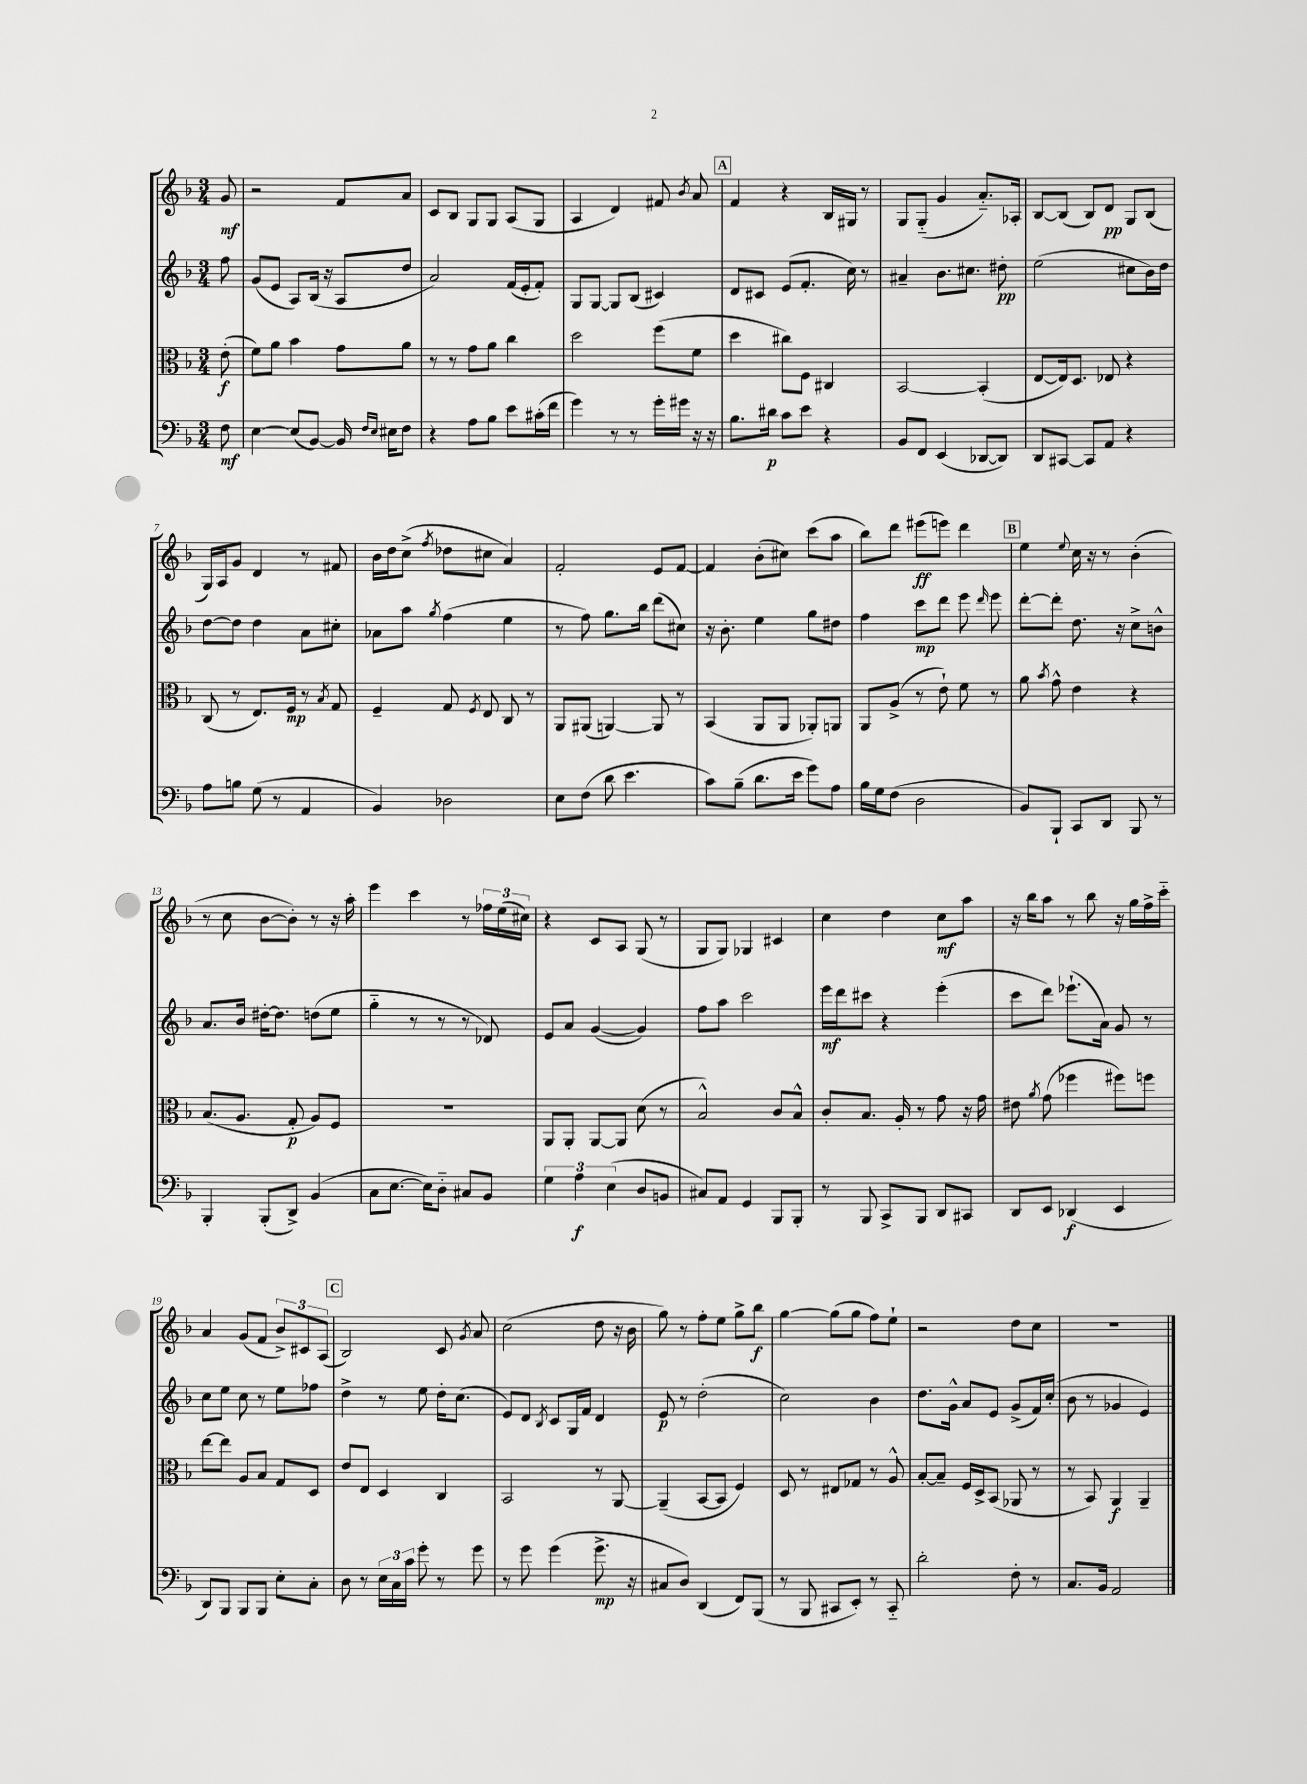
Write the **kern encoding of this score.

**kern	**kern	**kern	**kern
*staff4	*staff3	*staff2	*staff1
*clefF4	*clefC3	*clefG2	*clefG2
*k[b-]	*k[b-]	*k[b-]	*k[b-]
*M3/4	*M3/4	*M3/4	*M3/4
8F\	(8e'\	8ff\	8g/
=	=	=	=
[4E\	8f\L)	(8g/L	2r
.	8a\J	8e/J	.
(8E/]L	4b-\	8A/L)	.
[8BB-/J)	.	(16B-/Jk	.
.	.	16r	.
16BB-/]	8g\L	8A/L	8f/L
16qqF/LL	.	.	.
16qqE/JJ	.	.	.
16E#\LK	.	.	.
8F\J	8a\J	8dd/J	8a/J
=	=	=	=
4r	8r	2a/)	8c/L
.	8r	.	8B-/J
8A\L	8g\L	.	8G/L
8B-\J	8a\J	.	8G/J
8e\L	4cc\	(16f/LL	(8A/L
.	.	16e'/J	.
(16c#'\L	.	8f'/J)	8G/J
16f\JJ	.	.	.
=	=	=	=
4g\)	2dd\	8G/L	4A/
.	.	[8G/J	.
8r	.	8G/]L	4d/)
8r	.	(8B-/J	.
16g'\LL	(8ff\L	4c#/)	8f#/
16g#\JJ	.	.	.
.	.	.	8qb-/
16r	8f\J	.	8a/
16r	.	.	.
=	=	=	=
8.B-\L	4dd\	8d/L	4f/
.	.	8c#/J	.
16d#\Jk	.	.	.
8c\L	8cc#\L)	(8e/L	4r
8e\J	8F\J	8.f'/J	.
4r	4C#/	.	16B-/LL
.	.	16cc\)	16G#/JJ
.	.	8r	8r
=	=	=	=
8BB-/L	[2BB-/	4a#~/	8G/L
8FF/J	.	.	(8G'~/J
(4EE/	.	8.b-\L	4g/
.	.	8.cc#\J	.
[8DD-/L	(4BB-'/]	.	8.a'~/L)
8DD-/]J)	.	8dd#'\	.
.	.	.	16A-'/Jk
=	=	=	=
8DD/L	[8E/L	(2ee\	[8B-/L
[8CC#/J	16E/]k)	.	(8B-/]J
.	8.D/J	.	.
8CC#/]L	.	.	8B-/L)
8AA/J	8E-/	.	8d/J
4r	4r	8cc#\L	8G/L
.	.	16b-\L)	(8B-/J
.	.	16dd\JJ	.
=	=	=	=
8A\L	(8C/	[8dd\L	16G/LL)
.	.	.	16A/J
8B\J	8r	8dd\]J	8g/J
(8G\	8.E/L)	4dd\	4d/
8r	.	.	.
.	16F/Jk	.	.
4AA/	8r	8a\L	8r
.	8qB-/	.	.
.	8G/	8cc#'\J	8f#/
=	=	=	=
4BB-/)	4F~/	8a-\L	16b-\LL
.	.	.	16dd\J
.	.	8aa\J	(8cc^\J
.	.	8qgg/	8qff/
2D-\	8G/	(4ff\	8dd-\L
.	8qF/	.	.
.	8E/	.	8cc#\J
.	8C/	4ee\	4a/)
.	8r	.	.
=	=	=	=
8E\L	8AA/L	8r	2f'/
(8F\J	(8AA#/J	8ff\)	.
8d\	[4AA/)	8.gg\L	.
4.e\	.	.	.
.	.	16bb-\Jk	.
.	8AA/]	(8ddd\L	8e/L
.	8r	8cc#\J)	[8f/J
=	=	=	=
8c\L)	(4BB-/	16r	4f/]
.	.	8.b-'\	.
(8B-~\J	.	.	.
8.d\L	8AA/L	4ee\	(8b-'\L
.	8AA/J	.	8cc#\J)
16e\Jk	.	.	.
8g\L)	8AA-'/L)	8gg\L	(8ccc\L
8A\J	8AA/J	8dd#\J	8aa\J
=	=	=	=
16B-\LL	8AA/L	4ff\	8bb-\L)
16G\J	.	.	.
(8F\J	(8A^/J	.	8ddd\J
2D\	8r	8ccc\L	(8eee#\L
.	8e`\)	8ddd\J	8eee\J)
.	8f\	8eee\	4ddd\
.	.	16qqddd/	.
.	8r	8eee\	.
=	=	=	=
8BB-/L)	8a\	[8ddd'\L	4ee\
.	8qb-/	.	.
8BBB-`/J	8g^^\	8ddd'\]J	.
.	.	.	8qqee/
8CC/L	4e\	8.dd\	16cc\
.	.	.	16r
8DD/J	.	.	8r
.	.	16r	.
8BBB-/	4r	8cc^\L	(4b-'\
8r	.	8b^^\J	.
=	=	=	=
4BBB-'/	(8.B-/L	8.a/L	8r
.	.	.	8cc\
.	8.A/J	16b-/Jk	.
(8BBB-'/L	.	[16dd#'\LK	[8b-\L
.	.	8.dd#\]J	.
8DD^/J)	8G'/	.	8b-'\]J)
(4BB-/	8A/L)	(8dd\L	8r
.	8F/J	8ee\J	16r
.	.	.	16aa'\
=	=	=	=
8C\L	2.r	4gg'~\	4eee\
[8.E\J	.	.	.
.	.	8r	4ccc\
16E\]LK)	.	.	.
8D'~\J	.	8r	.
8C#/L	.	8r	8r
8BB-/J	.	8d-/)	24ff-\LL
.	.	.	(24ee\
.	.	.	24cc#\JJ)
=	=	=	=
6G\	8AA/L	8e/L	4r
.	8AA'/J	8a/J	.
6A\	.	.	.
.	[8AA/L	([4g/	8c/L
(6E\	.	.	.
.	8AA/]J	.	8A/J
8D/L	(8d\	4g/])	(8G/
8BB/J	8r	.	8r
=	=	=	=
8C#/L)	2B-^^/)	8ff\L	8G/L
8AA/J	.	8aa\J	8G/J)
4GG/	.	2ccc\	4G-/
8BBB-/L	8c/L	.	4c#/
8BBB-'/J	8B-^^/J	.	.
=	=	=	=
8r	8c'/L	16eee\LL	4cc\
.	.	16ddd\J	.
8BBB-/	8.B-/J	8ccc#\J	.
8CC^/L	.	4r	4dd\
.	16A'/	.	.
8BBB-/J	8r	.	.
8DD/L	8g\	(4eee'\	8cc\L
8CC#/J	16r	.	8aa\J
.	16g\	.	.
=	=	=	=
8DD/L	8e#\	8ccc\L	16r
.	.	.	16bb-\LK
.	8qa/	.	.
8EE/J	(8g\	8ddd\J)	8aa\J
(4DD-/	4ff-\	(8.eee-`\L	8r
.	.	.	8bb-\
.	.	16a\Jk)	.
4EE/	8ff#\L)	8g/	16r
.	.	.	16gg\LL
.	8ff\J	8r	16ff^\
.	.	.	16ccc'~\JJ
=	=	=	=
8DD/L)	[8ee\L	8cc\L	4a/
8BBB-/J	8ee\]J	8ee\J	.
8BBB-/L	8A/L	8cc\	(8g/L
8BBB-/J	8B-/J	8r	8f/J
8E'\L	8G/L	8ee\L	12b-^/L)
.	.	.	12c#/
8C'\J	8D/J	8ff-\J	.
.	.	.	(12A/J
=	=	=	=
8D\	8e/L	4dd^\	2B-/)
8r	8E/J	.	.
24E\LL	4D/	8r	.
24C\	.	.	.
24c\JJ	.	.	.
8g'\	.	8ee\	.
8r	4C/	16dd'\LK	8c/
.	.	(8.cc\J	.
.	.	.	8qg/
8g\	.	.	8a/
=	=	=	=
8r	2BB-/	8e/L)	(2cc\
8g\	.	8d/J	.
.	.	8qB-/	.
(4g\	.	8c/L	.
.	.	16G/L	.
.	.	16f/JJ	.
8.g^\	8r	4d/	8dd\
.	[8AA/	.	16r
16r	.	.	16b-\
=	=	=	=
8C#/L	(4AA~/]	8e/	8gg\)
8D/J)	.	8r	8r
(4DD/	[8BB-/L	(2dd'\	8ff'\L
.	8BB-/]J	.	8ee\J
8FF/L)	4F/)	.	8gg^\L
(8BBB-/J	.	.	8bb-\J
=	=	=	=
8r	8D/	2cc\)	[4gg\
8BBB-/	8r	.	.
8CC#/L	8E#/L	.	(8gg\]L
8EE'/J)	8G-/J	.	8gg\J
8r	8r	4b-\	8ff\L)
8CC#'~/	8A^^/	.	8ee`\J
=	=	=	=
2d'\	[8B-'/L	8.dd\L	2r
.	8B-~/]J	.	.
.	.	16g^^\Jk	.
.	16F/LL	8a/L	.
.	16D^/J	.	.
.	(8BB-/J	8e/J	.
8F'\	8AA-/	(8g^/L	8dd\L
8r	8r	16f/L)	8cc\J
.	.	(16cc'/JJ	.
=	=	=	=
8.C/L	8r	8b-\	2.r
.	8BB-/)	8r	.
16BB-/Jk	.	.	.
2AA/	4AA/	4g-/	.
.	4AA~/	4e/)	.
==	==	==	==
*-	*-	*-	*-
